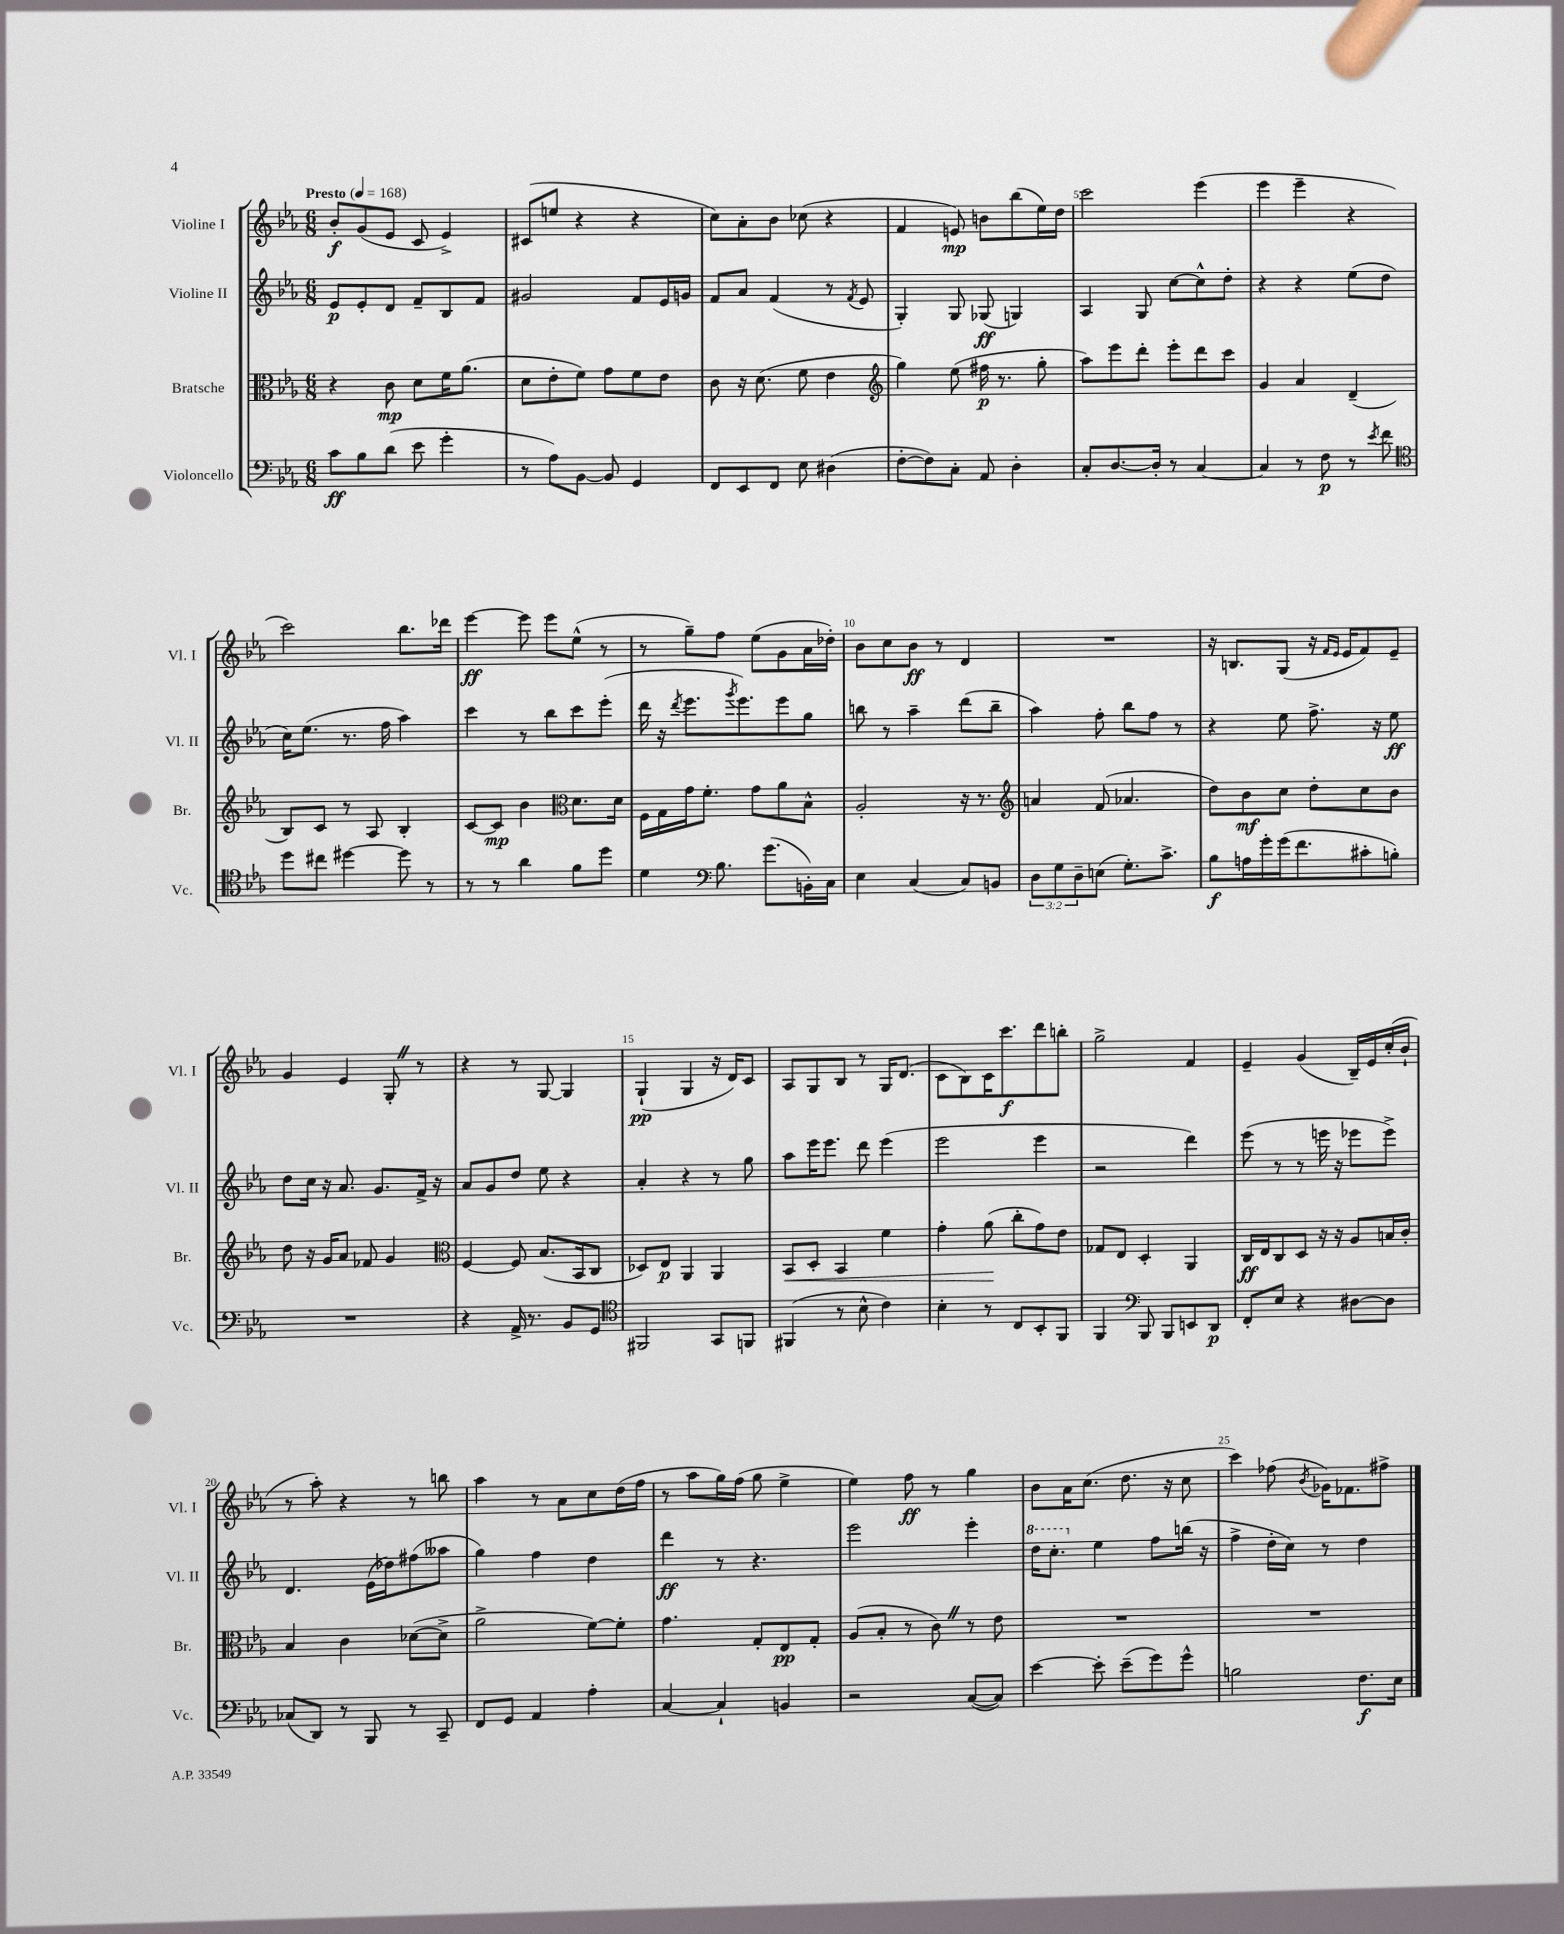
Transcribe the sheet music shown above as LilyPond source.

<<
\new StaffGroup <<
\new Staff = "s0" \with { instrumentName = "Violine I" shortInstrumentName = "Vl. I" } {
    \clef treble \key ees \major \numericTimeSignature \time 6/8 \tempo "Presto" 4 = 168
    bes'8-.\f g'8( ees'8 c'8 ees'4->) |
    cis'8( e''8 r4 r4 |
    c''8) aes'8-. bes'8 ces''8( r4 |
    f'4 e'8\mp) b'8 bes''8( ees''16) d''16 |
    c'''2 ees'''4( |
    ees'''4 ees'''4-- r4 |
    c'''2) bes''8. des'''16 |
    ees'''4~\ff ees'''8 ees'''8 ees''8-^( r8 |
    r8 g''8--) f''8 ees''8( g'8 aes'16 des''16-.) |
    bes'8 c''8 bes'8\ff r8 d'4 |
    R2. |
    r16 b8. g8( r16 \grace { f'16 ees'16 } ees'16 f'8) ees'8-- |
    g'4 ees'4 g8-. \once \override BreathingSign.text = \markup { \musicglyph "scripts.caesura.straight" } \breathe r8 |
    r4 r8 g8~ g4 |
    g4-!\pp( g4 r16 d'16) c'8 |
    aes8 g8 bes8 r8 g16 d'8.( |
    c'8 bes8) c'16 c'''8.\f d'''8 b''8-. |
    g''2-> f'4 |
    ees'4-- g'4( bes16--) ees'16 c''16-.( bes'16-! |
    r8 aes''8-.) r4 r8 b''8 |
    aes''4 r8 aes'8 c''8 d''16( f''16 |
    r8 aes''8 g''16) f''16( g''8 ees''4-> |
    ees''4) f''8\ff r8 g''4 |
    bes'8 aes'16 c''8.( d''8. r16 c''8 |
    c'''4) fes''8( \acciaccatura { bes'8 } ges'16) fes'8. fis''8-> \bar "|." |
}
\new Staff = "s1" \with { instrumentName = "Violine II" shortInstrumentName = "Vl. II" } {
    \clef treble \key ees \major \numericTimeSignature \time 6/8
    ees'8\p ees'8-. d'8 f'8-- bes8 f'8 |
    gis'2 f'8 ees'16 g'16 |
    f'8 aes'8 f'4( r8 \acciaccatura { f'8 } ees'8 |
    g4-.) g8 ges8\ff( g4) |
    aes4 g8 c''8~ c''8-^ d''8-. |
    r4 r4 ees''8( d''8 |
    c''16) ees''8.( r8. f''16 aes''4) |
    c'''4 r8 bes''8 c'''8 ees'''8-.( |
    d'''16 r16 \acciaccatura { d'''8 } ees'''8. \acciaccatura { g'''8 } ees'''8.) ees'''8 g''8 |
    b''8 r8 aes''4-- d'''8( b''8-- |
    aes''4) f''8-. bes''8 f''8 r8 |
    r4 ees''8 f''8.-> r16 ees''8\ff |
    d''8 c''16 r16 aes'8. g'8. f'16-> r16 |
    aes'8 g'8 d''8 ees''8 r4 |
    aes'4-. r4 r8 g''8 |
    aes''8 ees'''16 ees'''8. d'''8 ees'''4( |
    ees'''2 ees'''4 |
    r2 d'''4) |
    ees'''8( r8 r8 e'''16 r16 ees'''8 ees'''8->) |
    d'4. ees'16( des''16) fis''8( aeses''8 |
    g''4) f''4 d''4 |
    d'''4\ff r8 r4. |
    ees'''2 ees'''4-. |
    \ottava #1 d'''16 c'''8.-. \ottava #0 ees''4 f''8 b''16( r16 |
    f''4-> d''16-. c''16) r8 d''4 \bar "|." |
}
\new Staff = "s2" \with { instrumentName = "Bratsche" shortInstrumentName = "Br." } {
    \clef alto \key ees \major \numericTimeSignature \time 6/8
    r4 c'8\mp d'8 f'16 aes'8.( |
    d'8 ees'8-. f'8) g'8 f'8 ees'8 |
    c'8 r16 d'8.( f'8 ees'4 |
    \clef treble g''4) ees''8( fis''16\p r8. g''8-. |
    aes''8) ees'''8 d'''8-. ees'''8-. d'''8 c'''8 |
    g'4 aes'4 d'4--( |
    bes8) c'8 r8 aes8 bes4-. |
    c'8~ c'8\mp bes'4 \clef alto d'8. d'16 |
    f16 g16 g'16 f'8.-. g'8 aes'8 bes8-^ |
    aes2-. r16 r8. |
    \clef treble a'4 f'8( aes'4. |
    d''8) bes'8\mf c''8 d''8-. c''8 bes'8 |
    d''8 r16 g'16 aes'8 fes'8 g'4 |
    \clef alto f4~ f8 bes8.( bes,16 c8 |
    des8) ees8\p aes,4 aes,4 |
    bes,8\< d8-. bes,4 f'4 |
    g'4-. aes'8\!( c''8-. g'8) ees'8 |
    ges8 ees8 d4-. aes,4 |
    c16\ff ees16 c8 d8 r16 r16 aes8 b16 c'16-. |
    bes4 c'4 des'8~( des'8-> |
    aes'2-> f'8~) f'8-. |
    g'4. g8-. ees8\pp g8-. |
    aes8( bes8-. r8 c'8) \once \override BreathingSign.text = \markup { \musicglyph "scripts.caesura.straight" } \breathe r8 ees'8 |
    R2. |
    R2. \bar "|." |
}
\new Staff = "s3" \with { instrumentName = "Violoncello" shortInstrumentName = "Vc." } {
    \clef bass \key ees \major \numericTimeSignature \time 6/8 \override Staff.TupletNumber.text = #tuplet-number::calc-fraction-text
    c'8\ff bes8 d'8( ees'8 g'4-. |
    r8 aes8) bes,8~ bes,8 g,4 |
    f,8 ees,8 f,8 ees8 dis4( |
    f8~-. f8) c8-. aes,8 d4-. |
    c8-. d8.~ d16-. r8 c4~ |
    c4 r8 f8\p r8 \acciaccatura { ees'8 } f'8 |
    \clef tenor d''8 cis''8 dis''4~ dis''8 r8 |
    r8 r8 aes'4 f'8 d''8 |
    d'4 \clef bass bes8. g'8.( b,16-.) c16 |
    ees4 c4( c8) b,8 |
    \tuplet 3/2 { d8 g8 d8-- } e8( g8.-.) c'8.-> |
    bes8\f a16 g'16-. g'16( f'8. cis'8-. b8-.) |
    R2. |
    r4 aes,16-> r8. bes,8 g,8 |
    \clef tenor fis,2 g,8 f,8 |
    fis,4( r8 bes8-^ c'4) |
    bes4-. r8 c8 bes,8-. f,8 |
    f,4 \clef bass bes,,8 bes,,8 e,8 d,8\p |
    f,8-. ees8 r4 dis8~ dis8 |
    ces8( d,8) r8 bes,,8 r8 c,8-- |
    f,8 g,8 aes,4 aes4-. |
    c4~ c4-! b,4 |
    r2 c8~( c8) |
    ees'4~ ees'8-. ees'8--( g'8) g'8-^ |
    b2 f8.\f ees16 \bar "|." |
}
>>
>>
\layout { \context { \Score \override BarNumber.break-visibility = ##(#f #t #t) barNumberVisibility = #(every-nth-bar-number-visible 5) } }
